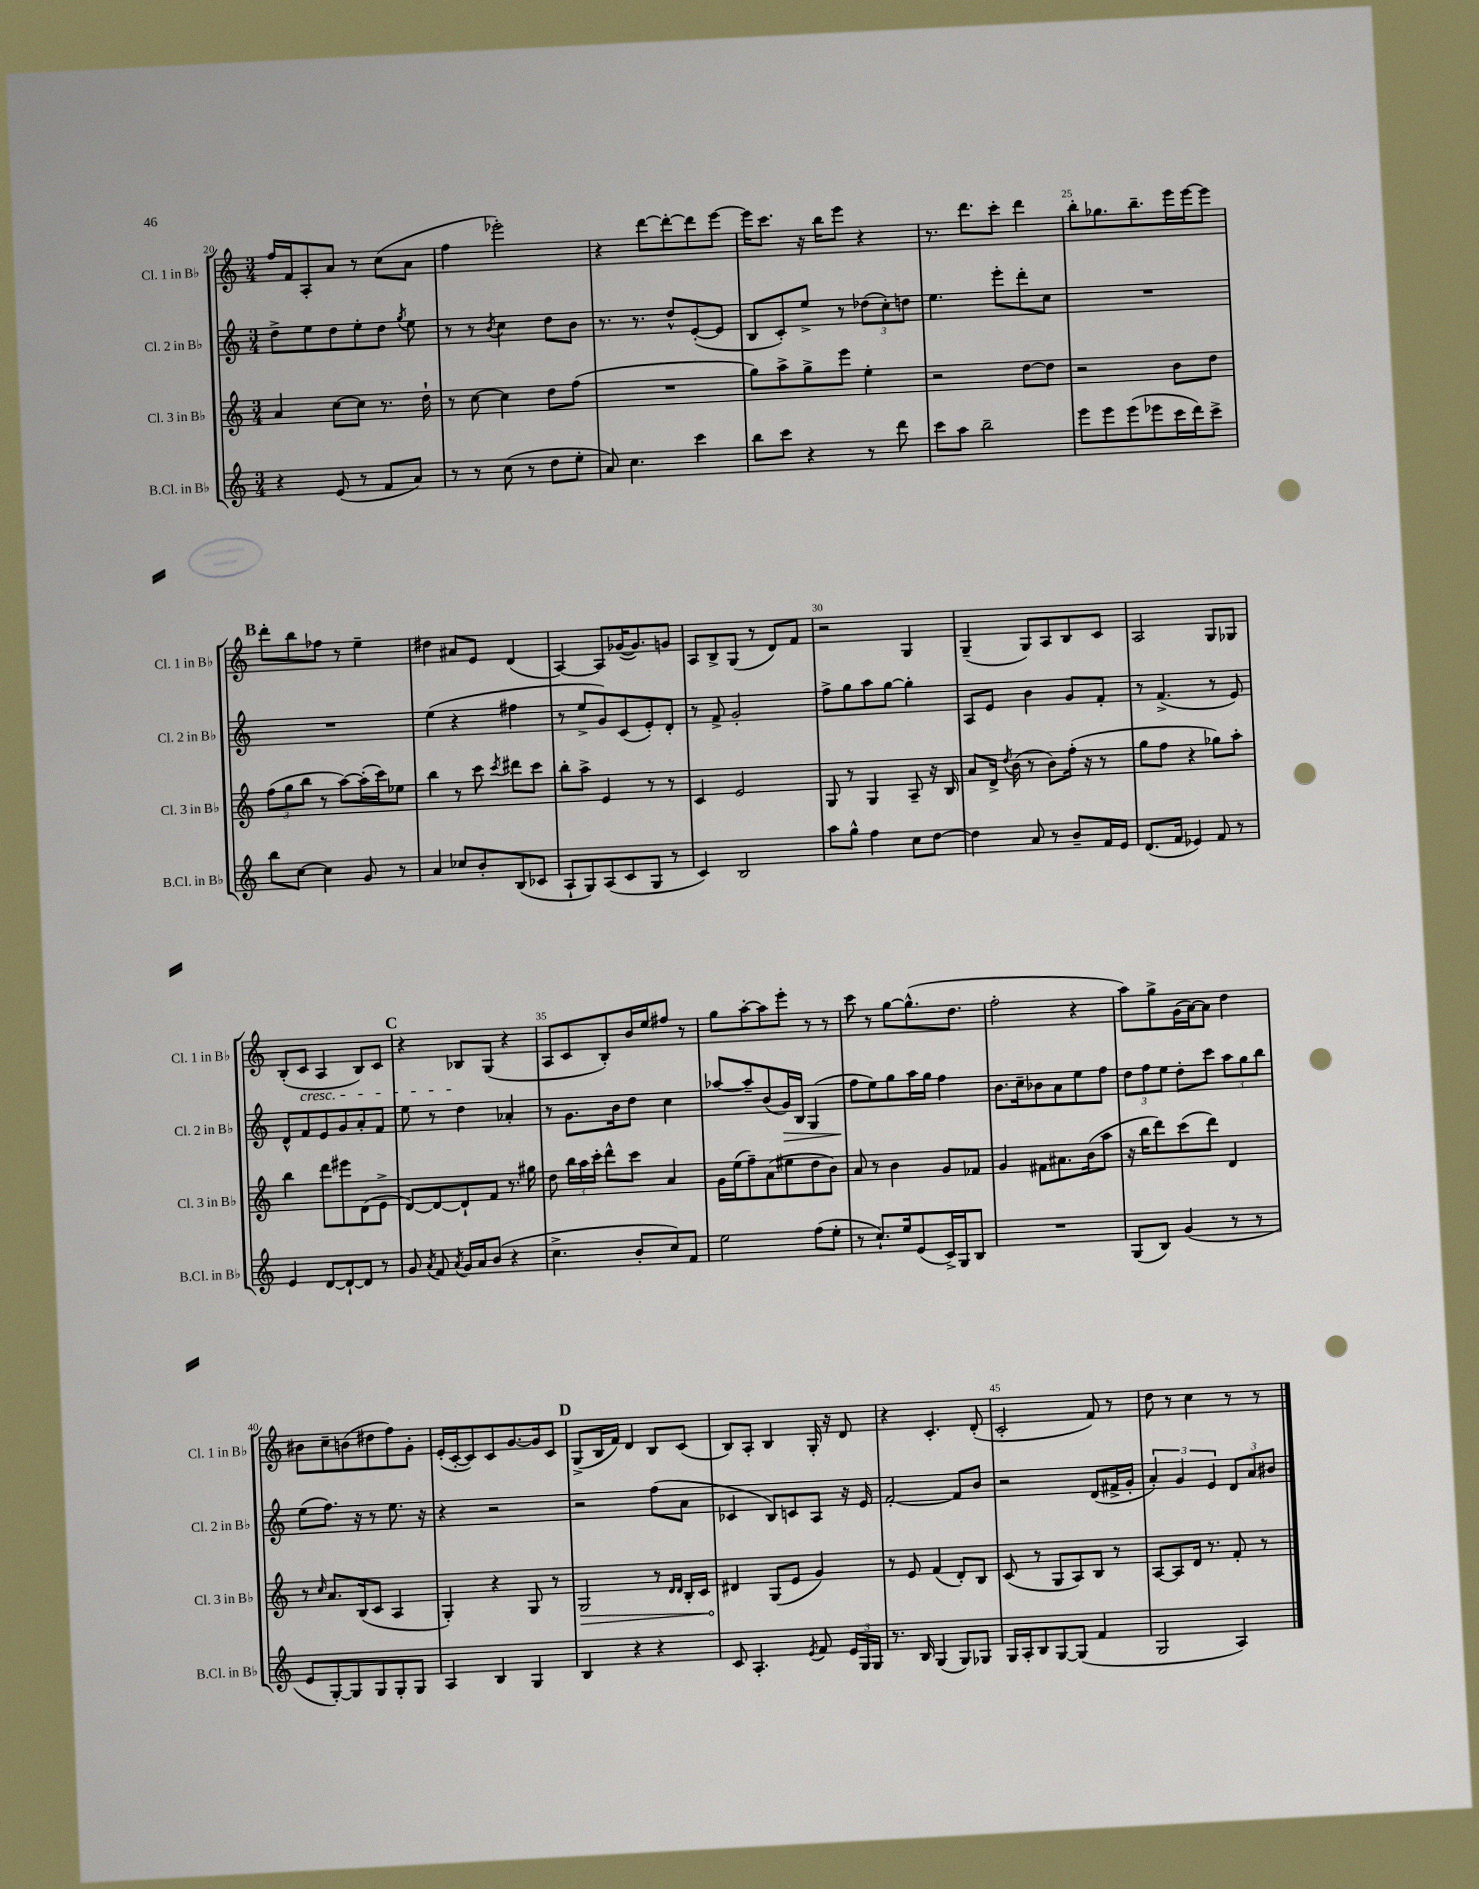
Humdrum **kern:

**kern	**kern	**kern	**kern
*staff4	*staff3	*staff2	*staff1
*clefG2	*clefG2	*clefG2	*clefG2
*k[]	*k[]	*k[]	*k[]
*M3/4	*M3/4	*M3/4	*M3/4
4r	4a/	8dd^\L	16ff/LL
.	.	.	16f/J
.	.	8ee\	8A'/
(8e/	[8cc\L	8dd\	8a/J
8r	8cc\]J	8ee'\	8r
8f/L	8.r	8dd\J	(8cc\L
.	.	8qgg/	.
8a/J)	.	8ee\	8a\J
.	16dd`\	.	.
=	=	=	=
8r	8r	8r	4ff\
8r	[8cc\	8r	.
.	.	8qb/	.
(8cc\	4cc\]	4cc\	2eee-'\)
8r	.	.	.
8dd\L	8dd\L	8dd\L	.
8ee'\J	(8ff\J	8b\J	.
=	=	=	=
8a/)	2.r	8.r	4r
4.cc\	.	.	.
.	.	8.r	.
.	.	.	[8ddd\L
.	.	8dd^^/L	8ddd'\_
4ccc\	.	([8e'/	8ddd\]
.	.	8e/]J	[8eee\J
=	=	=	=
8bb\L	8gg\L)	8B/L	16eee\]LK
.	.	.	8.ccc\J
8ccc\J	8aa^\	8c'/)	.
4r	8gg^\	8ee^/J	16r
.	.	.	16bb\LK
.	8eee\J	8r	8eee\J
8r	4ee'\	(12dd-\L	4r
.	.	12cc'\)	.
8ddd\	.	.	.
.	.	12dd\J	.
=	=	=	=
8ccc\L	2r	4.ee\	8.r
8aa\J	.	.	.
.	.	.	8.ddd\L
2bb~\	.	.	.
.	.	8eee'\L	8ccc'\J
.	[8dd\L	8ddd'\	4ddd\
.	8dd\]J	8cc\J	.
=	=	=	=
8eee\L	2r	2.r	8bb'\L
8eee\	.	.	8.gg-\
(8eee\	.	.	.
.	.	.	8.bb~\
8eee-\	.	.	.
16ccc\L	8b\L	.	16eee\L
16ddd\J)	.	.	[16eee\J
8ccc^\J	8dd\J	.	8eee\]J
=	=	=	=
8bb\L	(12ff\L	2.r	8ddd'\L
.	12gg\	.	.
[8cc\J	.	.	8bb\
.	12bb\J	.	.
4cc\]	8r	.	8ff-\J
.	[8aa\L)	.	8r
8g/	(16aa'\]L	.	4ee~\
.	16ccc\J)	.	.
8r	8ee-\J	.	.
=	=	=	=
4a/	4bb\	(4ee\	4dd#\
8cc-/L	8r	4r	8a#/L
8b'/	8ccc\	.	8e/J
.	8qccc/	.	.
(8B/	8ddd#\L	4ff#\	(4d/
8c-/J	8ccc\J	.	.
=	=	=	=
8A`/L	8bb'\L	8r	[4A/)
8G/)	8aa^\J	8ee^/L	.
(8A/	4e/	8g/)	8A/]L
8c/	.	(8c/	([16g-/K
.	.	.	8.g-/])
8G/J	8r	8e'/)	.
8r	8r	8d'/J	8g/J
=	=	=	=
4c/)	4c/	8r	8A/L
.	.	8f^/	8B^/
2B/	2e/	2g'/	(8G/J
.	.	.	8r
.	.	.	8d/L)
.	.	.	8f/J
=	=	=	=
8aa\L	8G/	8ff^\L	2r
8gg^^\J	8r	8gg\	.
4ff\	4G/	8aa\	.
.	.	[8gg\J	.
8cc\L	8A~/	4gg'\]	4G/
[8dd\J	16r	.	.
.	16B/	.	.
=	=	=	=
4dd\]	8a/L	8A/L	(4G~/
.	16d^/Jk	8e/J	.
.	8qdd/	.	.
.	(16b\	.	.
8a/	8r	4b\	8G/L)
8r	8b\L)	.	8A/
8b~/L	(16ff'\Jk	8g/L	8B/
.	16r	.	.
16f/L	8r	8f'/J	8c/J
16e/JJ	.	.	.
=	=	=	=
(8.d/L	8gg\L	8r	2A/
.	8ff\J	(4.f^/	.
16f/Jk	.	.	.
4e-/)	4r	.	.
8f/	8gg-\L)	8r	8G/L
8r	8aa'\J	8e/)	8G-/J
=	=	=	=
4e/	4bb\	8d^^/L	(8B'/L
.	.	8f/	8c/J
[8d/L	8ddd\L	8e/	4A/
8d`/_	8eee#\	8g/	.
8d/]J	(8d\	8a'/	8B/L)
8r	8e^\J	8f/J	8c/J
=	=	=	=
8g/	[8d/L)	8ee\	4r
8qa/	.	.	.
8f/	8d/_	8r	.
8qa/	.	.	.
16g/LL	8d`/]	4dd\	8B-/L
16a/J	.	.	.
(8b/J	8f/J	.	(8G/J
4r	8.r	4a-'/	4r
.	16gg#\	.	.
=	=	=	=
4.cc^\	8dd\	8r	8A/L
.	24bb\LL	8.g\L	8c/
.	24aa\	.	.
.	24ccc'\JJ	.	.
.	8ddd^^\L	.	8B'/)
.	.	16b\k	.
8b'/L	8ccc\J	8dd\J	16b/L
.	.	.	16ee/J
8cc/)	4a/	4cc\	8ff#/J
8f/J	.	.	8r
=	=	=	=
2ee\	16g\LL	[8aa-/L	8gg\L
.	(16ee\J	.	.
.	8ff~\)	8aa-~/]	[8aa'\
.	(8a\	(8b/	8aa\]
.	8ee#\	16g/L)	8eee'\J
.	.	16B/JJ	.
(8ff\L	8dd\	(4G/	8r
8ee'\J	8b\J)	.	8r
=	=	=	=
8r	8a/	8ff\L	8ccc\
8.cc`/L)	8r	8ee\)	8r
.	4b\	8gg\	[8gg\L
16ee/k	.	.	.
(8e/	.	16aa\L	(8.gg^^\]
.	.	16gg\JJ	.
16c^/L)	8g/L	4ff\	.
16G/J	.	.	8.dd\J
8B/J	8f-/J	.	.
=	=	=	=
2.r	4g/	8.b\L	2ff'\
.	.	16cc~\k	.
.	8f#\L	8b-\	.
.	8.a#\	8a\	.
.	.	8ee\	4r
.	(16b\k	.	.
.	8aa\J	8ff\J	.
=	=	=	=
(8G/L	16r	12dd\L	8aa\L)
.	16bb\LK	.	.
.	.	12ff\	.
8B/J)	8ddd\)	.	8gg^\
.	.	12ee\J	.
(4g/	(8ccc\	8dd'\L	(16g\L
.	.	.	[16a\J)
.	8ddd\J)	8ccc\J	8a\]J
8r	4d/	12aa\L	4dd\
.	.	12gg\	.
8r	.	.	.
.	.	12bb\J	.
=	=	=	=
8e/L	8r	(8ee\L	8b#\L
.	16qqcc/	.	.
[8G'/)	8.a/L	8.ff\J)	8cc~\
8G/]	.	.	(8b\
.	(16B/k	16r	.
8G/	8c/J	8r	8dd#\
8G'/	4A/	8.ee\	8ff\)
8G/J	.	.	8g'\J
.	.	16r	.
=	=	=	=
4A/	4G'/)	4r	(16e'/LL
.	.	.	[16c'/J
.	.	.	8c/])
4B/	4r	2r	8c/
.	.	.	[8.g/
4G/	8G/	.	.
.	.	.	16g/]k
.	8r	.	8c/J
=	=	=	=
4B/	2G/	2r	(8G^/L
.	.	.	16B/L
.	.	.	16f/JJ)
4r	.	.	4d/
4r	8r	(8ff\L	8B/L
.	16qqd/LL	.	.
.	16qqd/JJ	.	.
.	16B'/LL	8a\J	(8c/J
.	16c/JJ	.	.
=	=	=	=
8c/	4d#/	4c-/	8B/L)
4.A'/	.	.	8A'/J
.	(8G/L	8B/L)	4B/
.	8e/J	8c/	.
8qe/	.	.	.
8f/	4g/)	8A/J	16G'/
.	.	.	16r
24e/LL	.	16r	8d/
24G/	.	.	.
.	.	16e/	.
24G/JJ	.	.	.
=	=	=	=
8.r	8r	[2f'/	4r
.	8e/	.	.
16B/	.	.	.
(4G/	(4f/	.	4.c'/
8G/L)	8d'/L)	8f/]L	.
8G-/J	8B/J	8b/J	(8d'/
=	=	=	=
16G/LL	(8c/	2r	2c'/
16A'/J	.	.	.
8B/	8r	.	.
[8G/	8G/L	.	.
(8G/]J	8A/)	.	.
4f/	8B/J	(8d/L	8f/)
.	8r	16f#^/L	8r
.	.	16g'/JJ	.
=	=	=	=
2G/	[8A/L	6a'/)	8dd\
.	8A/]	.	8r
.	.	6g/	.
.	16d/Jk	.	4cc\
.	8.r	.	.
.	.	6e/	.
4A/)	8f'/	12d/L	8r
.	.	12a/	.
.	8r	.	8r
.	.	12b#/J	.
==	==	==	==
*-	*-	*-	*-
